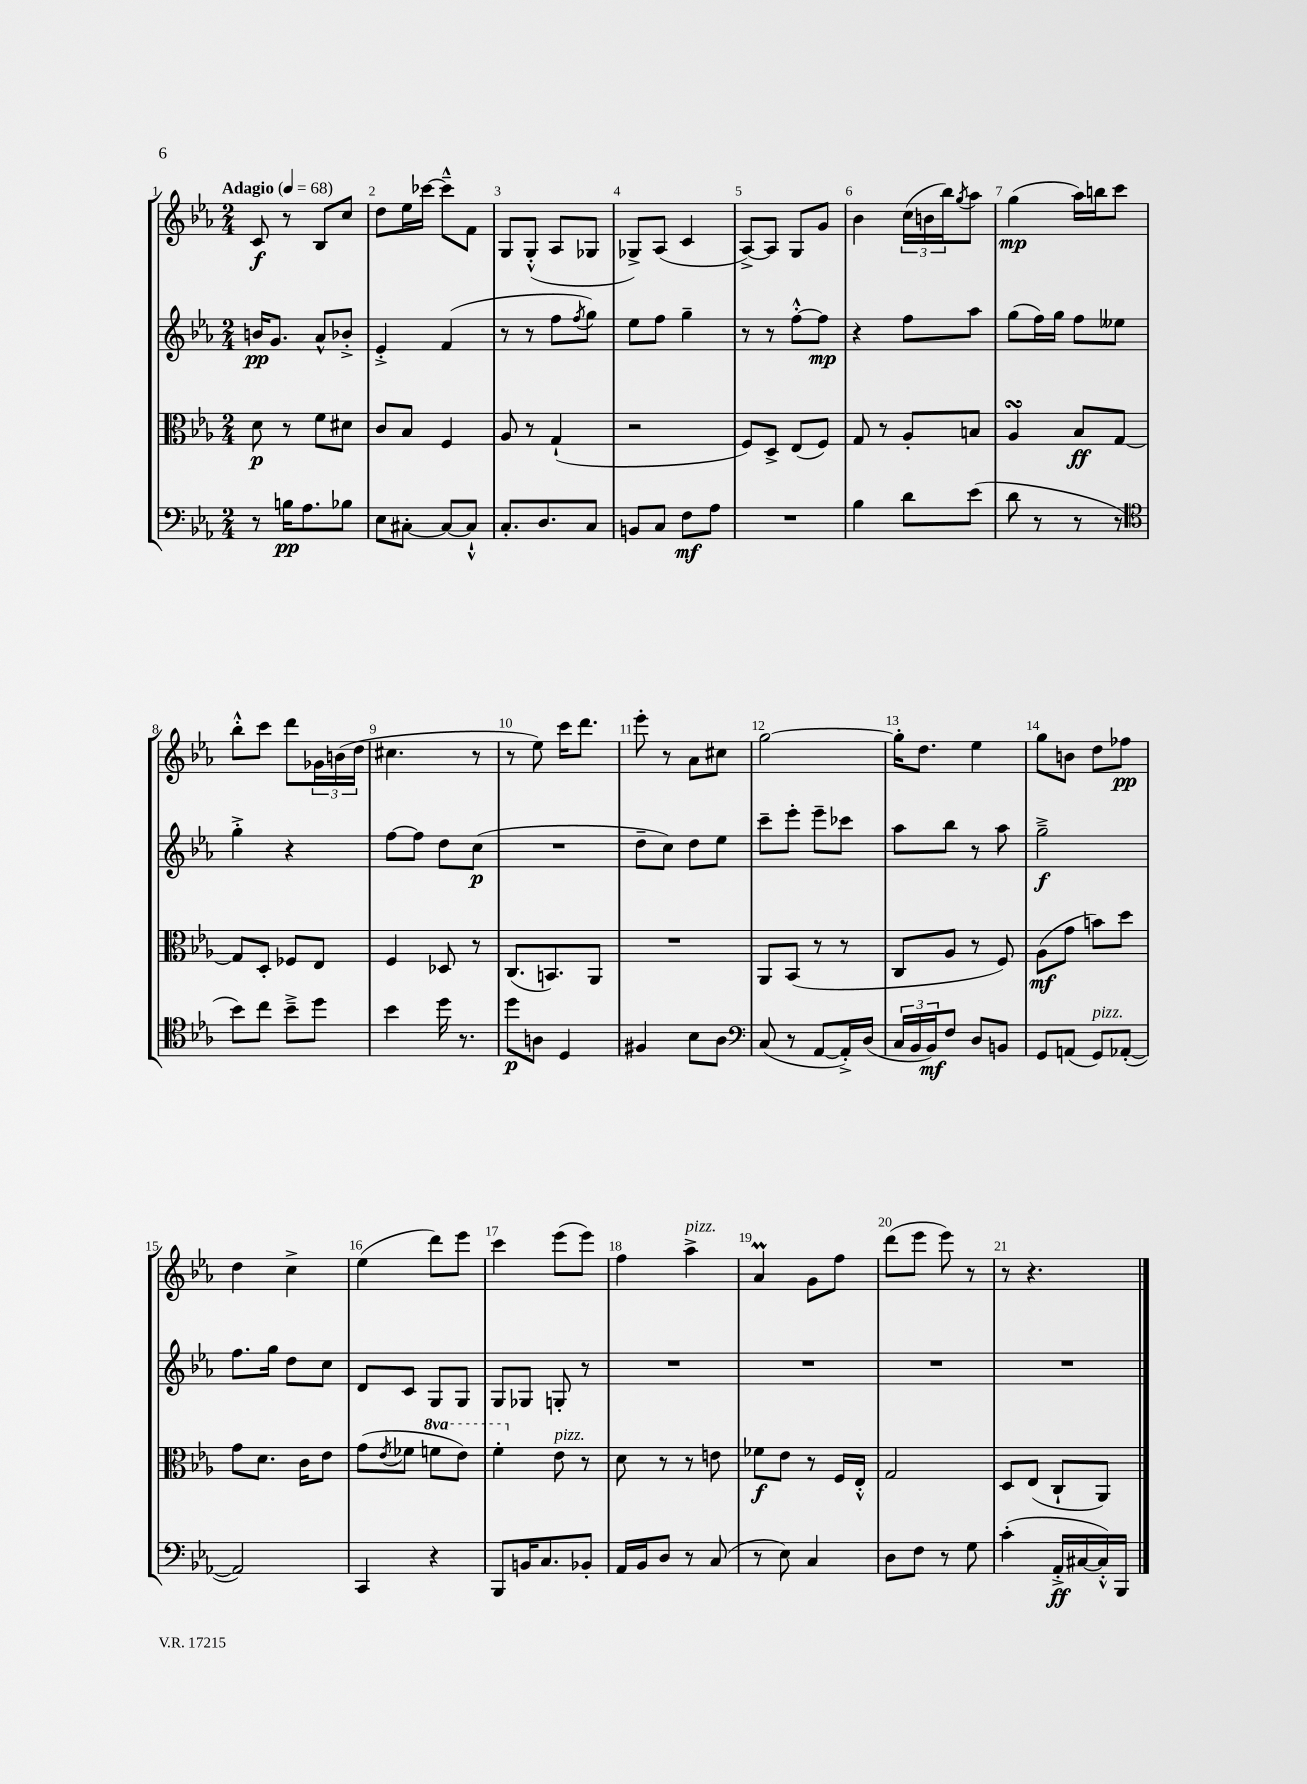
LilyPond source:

<<
\new StaffGroup <<
\new Staff = "s0" {
    \clef treble \key ees \major \numericTimeSignature \time 2/4 \tempo "Adagio" 4 = 68
    c'8\f r8 bes8 c''8 |
    d''8 ees''16 ces'''16~ ces'''8---^ f'8 |
    g8 g8-.-^( aes8 ges8 |
    ges8->) aes8( c'4 |
    aes8~->) aes8 g8 g'8 |
    bes'4 \tuplet 3/2 { c''16( b'16 bes''16) } \acciaccatura { g''8 } aes''8 |
    g''4\mp( aes''16) b''16 c'''8 |
    bes''8-.-^ c'''8 d'''8 \tuplet 3/2 { ges'16 b'16( d''16 } |
    cis''4. r8 |
    r8 ees''8) c'''16 d'''8. |
    ees'''8-. r8 aes'8 cis''8 |
    g''2~ |
    g''16-. d''8. ees''4 |
    g''8 b'8 d''8 fes''8\pp |
    d''4 c''4-> |
    ees''4( d'''8) ees'''8 |
    c'''4 ees'''8( ees'''8) |
    f''4 aes''4->^\markup { \italic "pizz." } |
    aes'4\prall g'8 f''8 |
    d'''8( ees'''8 ees'''8) r8 |
    r8 r4. \bar "|." |
}
\new Staff = "s1" {
    \clef treble \key ees \major \numericTimeSignature \time 2/4
    b'16\pp g'8. aes'8-^ bes'8-.-> |
    ees'4-.-> f'4( |
    r8 r8 f''8 \acciaccatura { f''8 } g''8) |
    ees''8 f''8 g''4-- |
    r8 r8 f''8~-.-^ f''8\mp |
    r4 f''8 aes''8 |
    g''8( f''16) g''16 f''8 eeses''8 |
    g''4-.-> r4 |
    f''8~ f''8 d''8 c''8\p( |
    R2 |
    d''8-- c''8) d''8 ees''8 |
    c'''8-- ees'''8-. ees'''8-- ces'''8 |
    aes''8 bes''8 r8 aes''8 |
    g''2--->\f |
    f''8. g''16 d''8 c''8 |
    d'8 c'8 g8 g8 |
    g8 ges8 g8-. r8 |
    R2 |
    R2 |
    R2 |
    R2 \bar "|." |
}
\new Staff = "s2" {
    \clef alto \key ees \major \numericTimeSignature \time 2/4 \set Staff.ottavationMarkups = #ottavation-simple-ordinals
    d'8\p r8 f'8 dis'8 |
    c'8 bes8 f4 |
    aes8 r8 g4-!( |
    r2 |
    f8) d8-> ees8( f8) |
    g8 r8 aes8-. b8 |
    aes4\turn bes8\ff g8~ |
    g8 d8-. fes8 ees8 |
    f4 des8 r8 |
    c8.( b,8.) aes,8 |
    R2 |
    aes,8 bes,8( r8 r8 |
    c8 aes8 r8 f8) |
    aes8\mf( g'8 b'8) d''8 |
    g'8 d'8. c'16 ees'8 |
    g'8( \acciaccatura { ees'8 } fes'8 \ottava #1 f''!8 ees''8) |
    f''4-. \ottava #0 ees'8^\markup { \italic "pizz." } r8 |
    d'8 r8 r8 e'8 |
    fes'8\f ees'8 r8 f16 ees16-.-^ |
    g2 |
    d8 ees8( c8-! aes,8) \bar "|." |
}
\new Staff = "s3" {
    \clef bass \key ees \major \numericTimeSignature \time 2/4
    r8 b16\pp aes8. bes8 |
    ees8 cis8~-. cis8~ cis8-!-^ |
    c8.-. d8. c8 |
    b,8 c8 f8\mf aes8 |
    R2 |
    bes4 d'8 ees'8( |
    d'8 r8 r8 r8 |
    \clef tenor bes'8) c''8 bes'8---> d''8 |
    bes'4 d''16 r8. |
    d''8\p a8 d4 |
    fis4 bes8 aes8 |
    \clef bass c8( r8 aes,8~ aes,16-.->) d16( |
    \tuplet 3/2 { c16 bes,16 bes,16\mf) } f8 d8 b,8 |
    g,8 a,8( g,8^\markup { \italic "pizz." }) aes,8~-.( |
    aes,2) |
    c,4 r4 |
    bes,,8 b,16 c8. bes,8-. |
    aes,16 bes,16 d8 r8 c8( |
    r8 ees8) c4 |
    d8 f8 r8 g8 |
    c'4-.( aes,16-.->\ff cis16~ cis16-.-^) bes,,16 \bar "|." |
}
>>
>>
\layout { \context { \Score \override BarNumber.break-visibility = ##(#f #t #t) barNumberVisibility = #all-bar-numbers-visible } }
